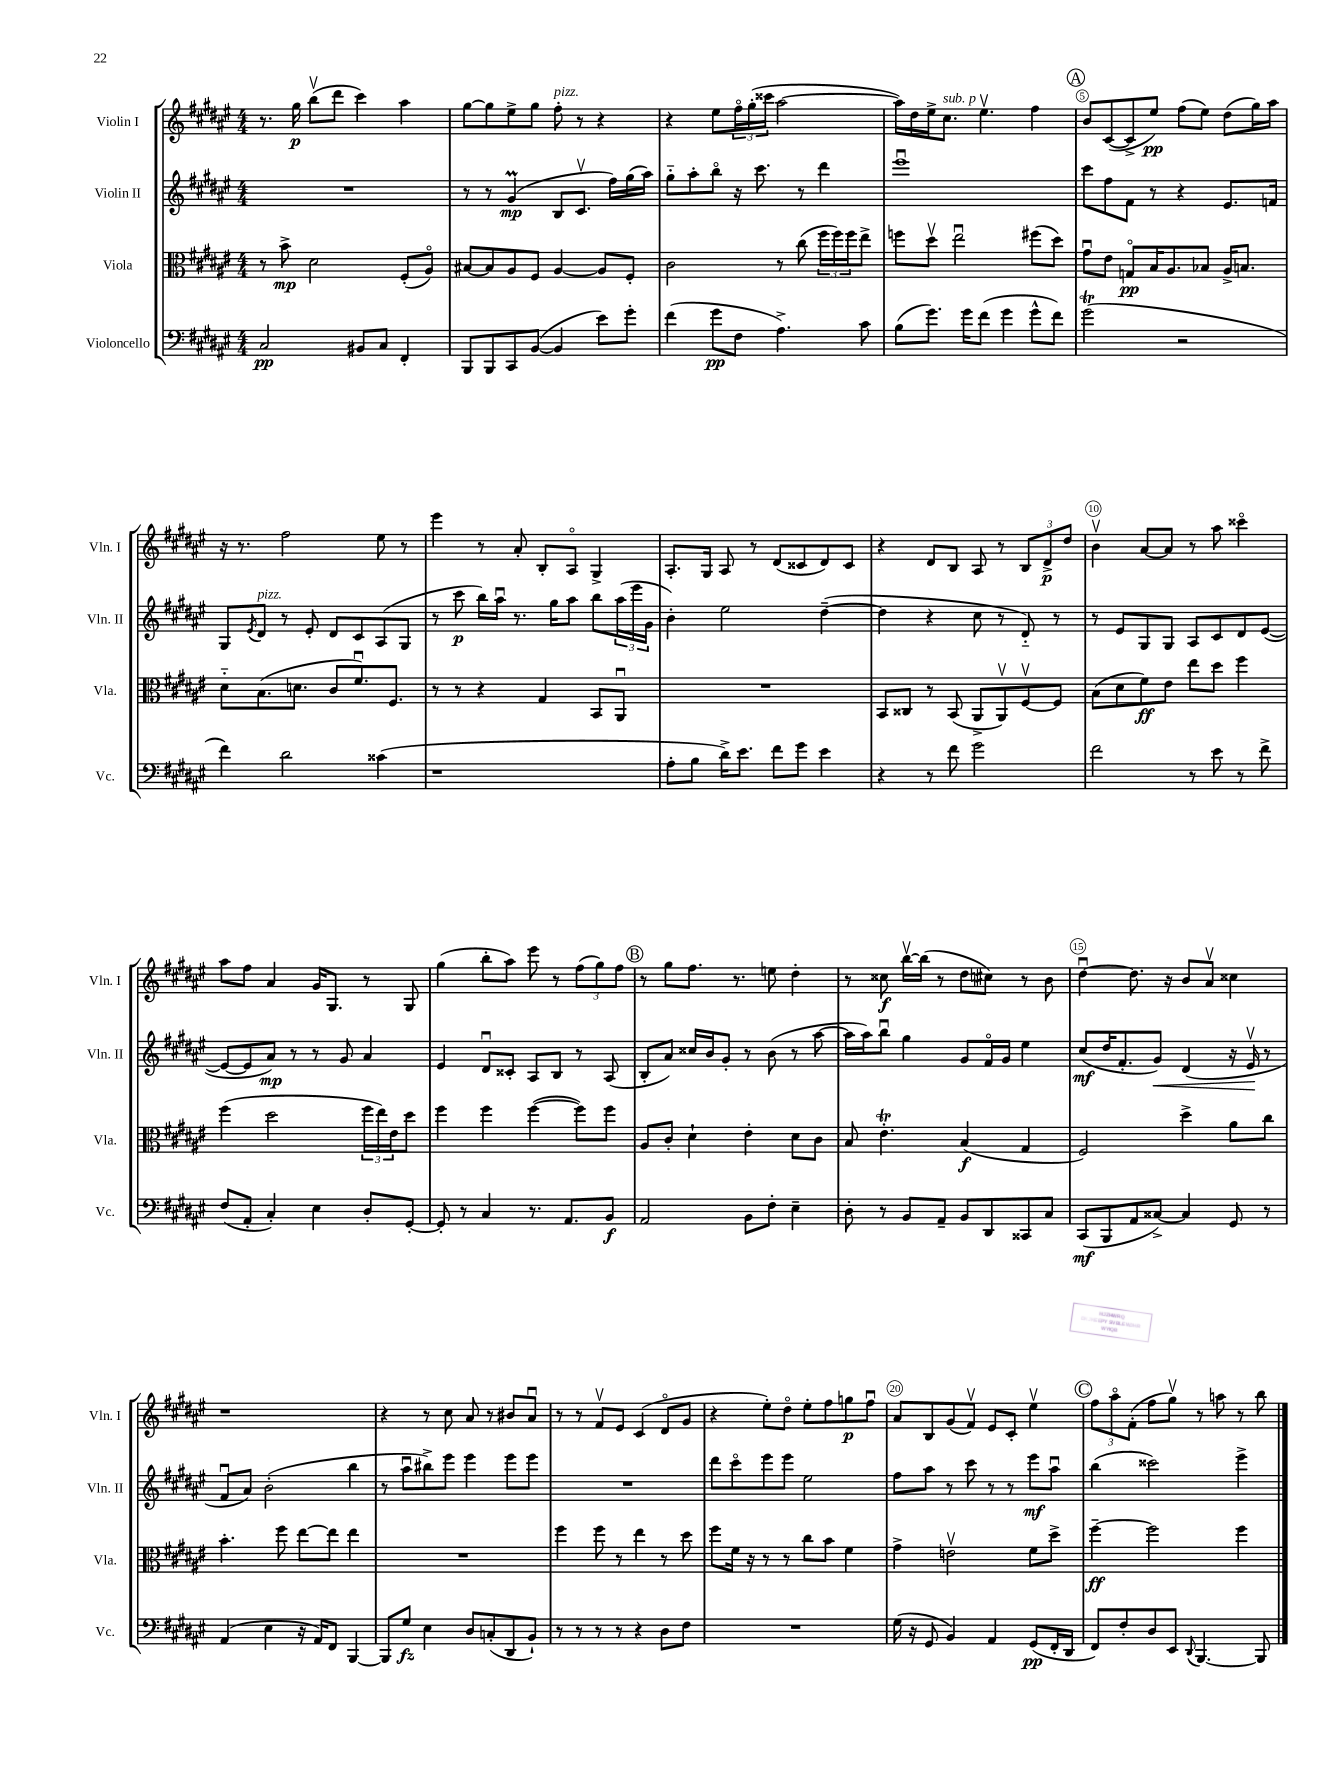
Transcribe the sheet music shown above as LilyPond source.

<<
\new StaffGroup <<
\new Staff = "s0" \with { instrumentName = "Violin I" shortInstrumentName = "Vln. I" } {
    \clef treble \key fis \major \numericTimeSignature \time 4/4
    r8. gis''16\p b''8\upbow( dis'''8 cis'''4) ais''4 |
    gis''8~ gis''8 eis''8-> gis''8 fis''8-.^\markup { \italic "pizz." } r8 r4 |
    r4 eis''8 \tuplet 3/2 { fis''16\flageolet gis''16-.( cisis'''16 } ais''2~ |
    ais''16) dis''16 eis''16-> cis''8.^\markup { \italic "sub. p" } eis''4.\upbow fis''4 |
    \mark \markup { \circle "A" } b'8 cis'8~( cis'8-> eis''8\pp) fis''8( eis''8) dis''8( gis''16) ais''16 |
    r16 r8. fis''2 eis''8 r8 |
    eis'''4 r8 ais'8-. b8-. ais8\flageolet gis4-> |
    ais8.-. gis16 ais8 r8 dis'8( cisis'8 dis'8) cisis'8 |
    r4 dis'8 b8 ais8 r8 \tuplet 3/2 { b8 dis'8->\p dis''8 } |
    b'4\upbow ais'8~ ais'8 r8 ais''8 cisis'''4\flageolet |
    ais''8 fis''8 ais'4 gis'16 gis8. r8 gis8 |
    gis''4( b''8-. ais''8) eis'''8 r8 \tuplet 3/2 { fis''8( gis''8) fis''8 } |
    \mark \markup { \circle "B" } r8 gis''8 fis''8. r8. e''8 dis''4-. |
    r8 cisis''8\f b''16~\upbow b''16( r8 dis''8 cis''8) r8 b'8 |
    dis''4~\downbow dis''8. r16 b'8 ais'8\upbow cisis''4 |
    r1 |
    r4 r8 cis''8 ais'8 r8 bis'8 ais'8\downbow |
    r8 r8 fis'8\upbow eis'8 cis'4( dis'8\flageolet gis'8 |
    r4 eis''8-.) dis''8\flageolet eis''8-. fis''8 g''8\p fis''8\downbow |
    ais'8 b8 gis'8( fis'8\upbow) eis'8 cis'8-. eis''4\upbow |
    \mark \markup { \circle "C" } \tuplet 3/2 { fis''8 ais''8\flageolet fis'8-.( } fis''8 gis''8\upbow) r8 a''8 r8 b''8 \bar "|." |
}
\new Staff = "s1" \with { instrumentName = "Violin II" shortInstrumentName = "Vln. II" } {
    \clef treble \key fis \major \numericTimeSignature \time 4/4
    R1 |
    r8 r8 gis'4\prall\mp( b8 cis'8.\upbow fis''16) gis''16( ais''16) |
    gis''8-_ ais''8-. b''8\flageolet r16 cis'''8. r8 dis'''4 |
    eis'''1\downbow |
    \mark \markup { \circle "A" } cis'''8 fis''8 fis'8 r8 r4 eis'8. f'16 |
    gis8 \acciaccatura { eis'8 } dis'8^\markup { \italic "pizz." } r8 eis'8-. dis'8 cis'8 ais8( gis8 |
    r8 cis'''8\p b''16) ais''16\downbow r8. gis''16 ais''8 b''8 \tuplet 3/2 { ais''16( eis'''16 gis'16 } |
    b'4-.) eis''2 dis''4~--( |
    dis''4 r4 cis''8 r8 dis'8-_) r8 |
    r8 eis'8 gis8 gis8 ais8 cis'8 dis'8 eis'8~( |
    eis'8~ eis'8 ais'8\mp) r8 r8 gis'8 ais'4 |
    eis'4 dis'8\downbow cisis'8-. ais8 b8 r8 ais8( |
    \mark \markup { \circle "B" } b8-. ais'8) cisis''16 b'16 gis'8-. r8 b'8( r8 ais''8~ |
    ais''16 ais''16) b''8\downbow gis''4 gis'8 fis'16\flageolet gis'16 eis''4 |
    cis''8\mf( dis''16 fis'8.-. gis'8\<) dis'4( r16 eis'16\upbow\! r8 |
    fis'8\downbow ais'8) b'2-.( b''4 |
    r8 ais''8\downbow bis''8->) eis'''8 eis'''4 eis'''8 eis'''8 |
    R1 |
    dis'''8 cis'''8\flageolet eis'''8 eis'''8 eis''2 |
    fis''8 ais''8 r8 cis'''8 r8 r8 eis'''8\mf ais''8\downbow |
    \mark \markup { \circle "C" } b''4( cisis'''2) eis'''4-> \bar "|." |
}
\new Staff = "s2" \with { instrumentName = "Viola" shortInstrumentName = "Vla." } {
    \clef alto \key fis \major \numericTimeSignature \time 4/4
    r8 b'8->\mp dis'2 fis8-.( ais8\flageolet) |
    bis8~ bis8 ais8 fis8 ais4~ ais8 fis8-. |
    cis'2 r8 cis''8( \tuplet 3/2 { fis''16 fis''16) fis''16 } eis''8-> |
    f''8 dis''8\upbow eis''2\downbow fis''8( dis''8) |
    \mark \markup { \circle "A" } gis'8\downbow eis'8 g8\flageolet\pp b16 ais8. bes8 ais16-> b8. |
    dis'8-_ b8.( d'8. cis'8 fis'8.\downbow) fis8. |
    r8 r8 r4 gis4 b,8 ais,8\downbow |
    R1 |
    b,8 cisis8 r8 b,8( ais,8-> ais,8\upbow) fis8~\upbow fis8 |
    b8( dis'8 fis'8\ff) eis'8 eis''8 dis''8 fis''4 |
    fis''4( dis''2 \tuplet 3/2 { fis''16 eis''16) eis'16 } dis''8 |
    fis''4 fis''4 fis''4~( fis''8) fis''8 |
    \mark \markup { \circle "B" } ais8 cis'8-. dis'4-! eis'4-. dis'8 cis'8 |
    b8 eis'4.-.\trill b4\f( gis4 |
    fis2) dis''4-> ais'8 cis''8 |
    b'4.-. fis''8 eis''8~ eis''8 eis''4 |
    R1 |
    fis''4 fis''8 r8 eis''4 r8 dis''8 |
    fis''8 fis'16 r16 r8 r8 cis''8 b'8 fis'4 |
    gis'4-> e'2\upbow fis'8 dis''8-> |
    \mark \markup { \circle "C" } fis''4~--\ff fis''2 fis''4 \bar "|." |
}
\new Staff = "s3" \with { instrumentName = "Violoncello" shortInstrumentName = "Vc." } {
    \clef bass \key fis \major \numericTimeSignature \time 4/4
    cis2\pp bis,8 cis8 fis,4-. |
    b,,8 b,,8 cis,8 b,8~( b,4 eis'8) gis'8-. |
    fis'4( gis'8\pp fis8 ais4.->) cis'8 |
    b8( gis'8.) gis'16 fis'8( gis'4 gis'8-^ fis'8) |
    \mark \markup { \circle "A" } gis'2\trill( r2 |
    fis'4) dis'2 cisis'4( |
    r1 |
    ais8-. b8 dis'16->) eis'8. fis'8 gis'8 eis'4 |
    r4 r8 fis'8 gis'2 |
    fis'2 r8 eis'8 r8 fis'8-> |
    fis8( ais,8-. cis4-.) eis4 dis8-. gis,8~-. |
    gis,8-. r8 cis4 r8. ais,8. b,8\f |
    \mark \markup { \circle "B" } ais,2 b,8 fis8-. eis4-- |
    dis8-. r8 b,8 ais,8-- b,8 dis,8 cisis,8 cis8 |
    cis,8\mf( b,,8 ais,8 cisis8~->) cisis4 gis,8 r8 |
    ais,4( eis4 r16 ais,16) fis,8 b,,4~ |
    b,,8 gis8\fz eis4 dis8 c8-.( dis,8 b,8-!) |
    r8 r8 r8 r8 r4 dis8 fis8 |
    R1 |
    gis16( r16 gis,8 b,4) ais,4 gis,8\pp( fis,16-. dis,16 |
    \mark \markup { \circle "C" } fis,8) fis8-. dis8 eis,8 \appoggiatura { dis,8 } b,,4.~ b,,8 \bar "|." |
}
>>
>>
\layout { \context { \Score \override BarNumber.break-visibility = ##(#f #t #t) barNumberVisibility = #(every-nth-bar-number-visible 5) \override BarNumber.stencil = #(make-stencil-circler 0.1 0.3 ly:text-interface::print) } }
